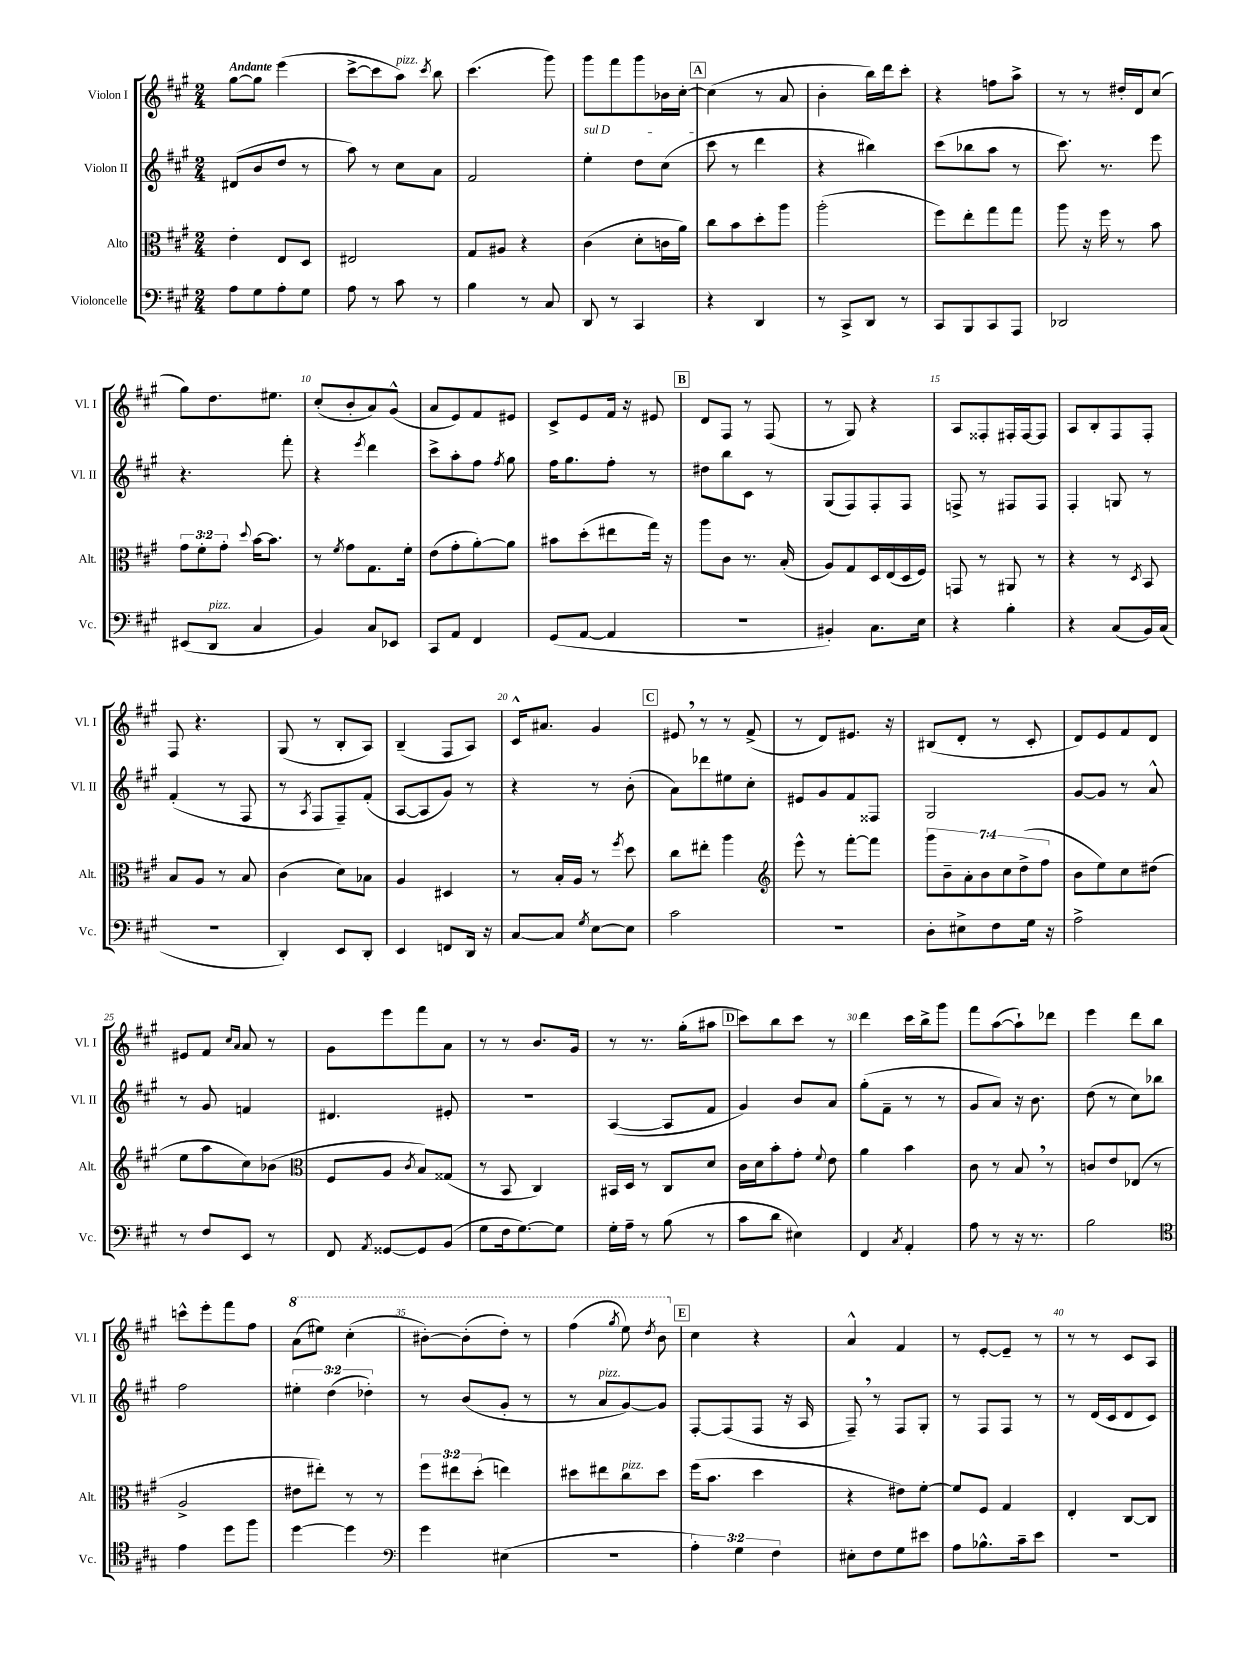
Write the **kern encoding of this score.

**kern	**kern	**kern	**kern
*staff4	*staff3	*staff2	*staff1
*clefF4	*clefC3	*clefG2	*clefG2
*k[f#c#g#]	*k[f#c#g#]	*k[f#c#g#]	*k[f#c#g#]
*M2/4	*M2/4	*M2/4	*M2/4
8A\L	4e'\	(8d#/L	[8gg#\L
8G#\	.	8b/	8gg#\]J
8A'\	8E/L	8dd/J	(4eee\
8G#\J	8D/J	8r	.
=	=	=	=
8A\	2E#/	8aa\)	[8ccc#^\L
8r	.	8r	8ccc#\]
8c#\	.	8cc#\L	8aa\J)
.	.	.	8qccc#/
8r	.	8a\J	8bb\
=	=	=	=
4B\	8G#/L	2f#/	(4.ccc#\
.	8A#/J	.	.
8r	4r	.	.
8C#/	.	.	8ggg#\)
=	=	=	=
8DD/	(4c#\	4ee'\	8ggg#\L
8r	.	.	8fff#\
4CC#/	8d'\L	8dd\L	8ggg#\
.	16c\L	(8cc#\J	16b-\L
.	16a\JJ)	.	[16cc#'\JJ
=	=	=	=
4r	8cc#\L	8ccc#\	(4cc#\]
.	8b\	8r	.
4DD/	8dd'\	4ddd\	8r
.	8aa\J	.	8a/
=	=	=	=
8r	(2aa'\	4r	4b'\
8CC#^/L	.	.	.
8DD/J	.	4bb#\)	16bb\LL)
.	.	.	16ddd\J
8r	.	.	8ccc#'\J
=	=	=	=
8CC#/L	8ff#\L)	(8ccc#\L	4r
8BBB/	8ee'\	8bb-\	.
8CC#/	8gg#\	8aa\J	8ff\L
8AAA/J	8gg#\J	8r	8aa^\J
=	=	=	=
2DD-/	8aa\	8.ccc#\)	8r
.	16r	.	8r
.	16ff#\	8.r	.
.	8r	.	16dd#'/LL
.	.	.	16d/J
.	8b\	8eee\	(8cc#/J
=	=	=	=
(8EE#/L	12g#\L	4.r	8gg#\L)
.	12f#'\	.	.
8DD/J	.	.	8.dd\
.	12g#'\J	.	.
.	8qqdd/	.	.
4C#/	[16b\LK	.	.
.	8.b\]J	.	8.ee#\J
.	.	8fff#'\	.
=	=	=	=
4BB/)	8r	4r	(8cc#'/L
.	8qf#/	.	.
.	8g#\L	.	8b'/
.	.	8qeee/	.
8C#/L	8.G#\	4ddd\	8a/)
8EE-/J	.	.	(8g#^^/J
.	16f#'\Jk	.	.
=	=	=	=
8CC#/L	(8e\L	8ccc#^\L	8a/L
8AA/J	8g#'\	8aa'\	8e/)
4FF#/	[8a'\)	8ff#\J	8f#/
.	.	8qff#/	.
.	8a\]J	8gg#\	8e#/J
=	=	=	=
(8GG#/L	8b#\L	16ff#\LK	8c#^/L
.	.	8.gg#\	.
[8AA/J	(8dd'\	.	8e/
4AA/]	8ee#\	8ff#'\J	16f#/Jk
.	.	.	16r
.	16gg#\Jk)	8r	8e#/
.	16r	.	.
=	=	=	=
2r	8aa\L	8dd#\L	8d/L
.	8c#\J	8bb\	8F#/J
.	8.r	8c#\J	8r
.	.	8r	(8F#/
.	(16B'/	.	.
=	=	=	=
4BB#'/)	8A/L)	(8G#/L	8r
.	8G#/	8F#/)	8G#/)
8.C#\L	16D/L	8F#'/	4r
.	(16E/	.	.
.	16D/	8F#/J	.
16E\Jk	16F#/JJ)	.	.
=	=	=	=
4r	8GG/	8F^/	8A/L
.	8r	8r	8F##'/
4B'\	8AA#/	8F#/L	16F#'/L
.	.	.	[16F#/J
.	8r	8F#/J	8F#/]J
=	=	=	=
4r	4r	4F#'/	8A/L
.	.	.	8B'/
(8C#/L	8r	8G/	8F#/
.	8qD/	.	.
16BB/L)	8BB/	8r	8F#'/J
(16C#/JJ	.	.	.
=	=	=	=
2r	8B/L	(4f#'/	8F#/
.	8A/J	.	4.r
.	8r	8r	.
.	8B/	8F#/	.
=	=	=	=
4DD'/)	(4c#\	8r	(8G#/
.	.	8qA/	.
.	.	8F#/L	8r
8EE/L	8d\L)	8F#~/)	8B'/L
8DD'/J	8B-\J	(8f#'/J	8A/J)
=	=	=	=
4EE/	4A/	[8A/L	(4B~/
.	.	8A/]	.
8FF/L	4D#/	8g#/J)	8F#/L
16DD/Jk	.	8r	8A/J)
16r	.	.	.
=	=	=	=
[8C#/L	8r	4r	16c#^^/LK
.	.	.	8.a#/J
8C#/]J	16B'/LL	.	.
.	16A/JJ	.	.
8qG#/	.	.	.
[8E\L	8r	8r	4g#/
.	8qff#/	.	.
8E\]J	8dd\	(8b'\	.
=	=	=	=
2c#\	8cc#\L	8a\L)	8e#/
.	8ee#'\J	8ddd-\	8r
.	4aa\	8ee#\	8r
.	.	8cc#'\J	(8f#^/
=	=	=	=
*	*clefG2	*	*
2r	8eee^^\	8e#/L	8r
.	8r	8g#/	8d/L)
.	[8fff#'\L	8f#/	8.e#/J
.	8fff#\]J	8F##/J	.
.	.	.	16r
=	=	=	=
8D'\L	14ggg#\L	2G#/	(8B#/L
.	14b~\	.	.
8E#^\	.	.	8d'/J
.	14a'\	.	.
.	14b\	.	.
8F#\	.	.	8r
.	14cc#\	.	.
.	(14dd^\	.	.
16G#\Jk	.	.	8c#'/
.	14ff#\J	.	.
16r	.	.	.
=	=	=	=
2A^\	8b\L	[8g#/L	8d/L)
.	8ee\)	8g#/]J	8e/
.	8cc#\	8r	8f#/
.	(8dd#\J	8a^^/	8d/J
=	=	=	=
8r	8ee\L	8r	8e#/L
8F#/L	8aa\	8g#/	8f#/J
.	.	.	16qqcc#/LL
.	.	.	16qqa/JJ
8EE/J	8cc#\)	4f/	8a/
8r	(8b-\J	.	8r
=	=	=	=
*	*clefC3	*	*
8FF#/	8F#/L	4.d#/	8g#\L
8qAA/	.	.	.
[8GG##/L	8A/J	.	8eee\
.	8qc#/	.	.
8GG##/]	8B/L)	.	8fff#\
(8BB/J	(8G##/J	8e#'/	8a\J
=	=	=	=
8G#\L	8r	2r	8r
16F#\k	8BB/	.	8r
[8.G#\)	.	.	.
.	4C#/)	.	8.b/L
8G#\]J	.	.	.
.	.	.	16g#/Jk
=	=	=	=
16G#'\LL	16BB#/LL	([4A/	8r
16A~\JJ	16D/JJ	.	.
8r	8r	.	8.r
(8B\	8C#/L	8A/]L	.
.	.	.	(16gg#'\LK
8r	8d/J	8f#/J	8aa#\J
=	=	=	=
8c#\L	16c#\LL	4g#/)	8ccc#\L)
.	16d\J	.	.
8d\J	8b'\	.	8bb\
4E#\)	8g#'\J	8b/L	8ccc#\J
.	8qqf#/	.	.
.	8e\	8a/J	8r
=	=	=	=
4FF#/	4a\	(8gg#'\L	4ddd\
.	.	8f#~\J	.
8qC#/	.	.	.
4AA'/	4b\	8r	16ccc#\LL
.	.	.	16bb^\J
.	.	8r	8ggg#\J
=	=	=	=
8A\	8c#\	8g#/L	8fff#\L
8r	8r	8a/J)	([8aa\
16r	8B/	16r	8aa`\])
8.r	.	8.b\	.
.	8r	.	8ddd-\J
=	=	=	=
2B\	8c/L	(8dd\	4eee\
.	8e/	8r	.
.	(8E-/J	8cc#\L)	8ddd\L
.	8r	8bb-\J	8bb\J
=	=	=	=
*clefC4	*	*	*
4e\	2A^/	2ff#\	8ccc^^\L
.	.	.	8eee'\
8dd\L	.	.	8fff#\
8ff#\J	.	.	8ff#\J
=	=	=	=
[4dd\	8e#\L	6ee#'\	(8aa\L
.	8ee#'\J)	.	8eee#\J)
.	.	(6dd\	.
4dd\]	8r	.	(4ccc#'\
.	.	6dd-'\)	.
.	8r	.	.
=	=	=	=
*clefF4	*	*	*
4g#\	12ff#\L	8r	[8bb#'\L)
.	12ee#\	.	.
.	.	(8b/L	(8bb#'\]
.	(12dd'\J	.	.
(4E#\	4ee\)	8g#'/J	8ddd'\J)
.	.	8r	8r
=	=	=	=
2r	8dd#\L	8r	(4fff#\
.	8ee#\	8a/L	.
.	.	.	8qggg#/
.	8cc#\	[8g#/)	8eee\)
.	.	.	8qddd/
.	8dd#\J	8g#/]J	8bb\
=	=	=	=
6A'\)	(16ff#\LK	[8F#'/L	4cc#\
.	8.b\J	.	.
.	.	(8F#/]	.
6G#\	.	.	.
.	4dd\	8F#/J	4r
6F#\	.	.	.
.	.	16r	.
.	.	16A/	.
=	=	=	=
8E#'\L	4r	8F#~/)	4a^^/
8F#\	.	8r	.
8G#\	8e#\L)	8F#/L	4f#/
8e#\J	[8f#'\J	8G#'/J	.
=	=	=	=
8A\L	8f#/]L	8r	8r
8.B-^^\	8F#/J	8F#/L	[8e'/L
.	4G#/	8F#/J	8e~/]J
16c#~\k	.	.	.
8e\J	.	8r	8r
=	=	=	=
2r	4E'/	8r	8r
.	.	(16d/LL	8r
.	.	16c#/J	.
.	[8C#/L	8d/	8c#/L
.	8C#/]J	8c#/J)	8A/J
==	==	==	==
*-	*-	*-	*-
